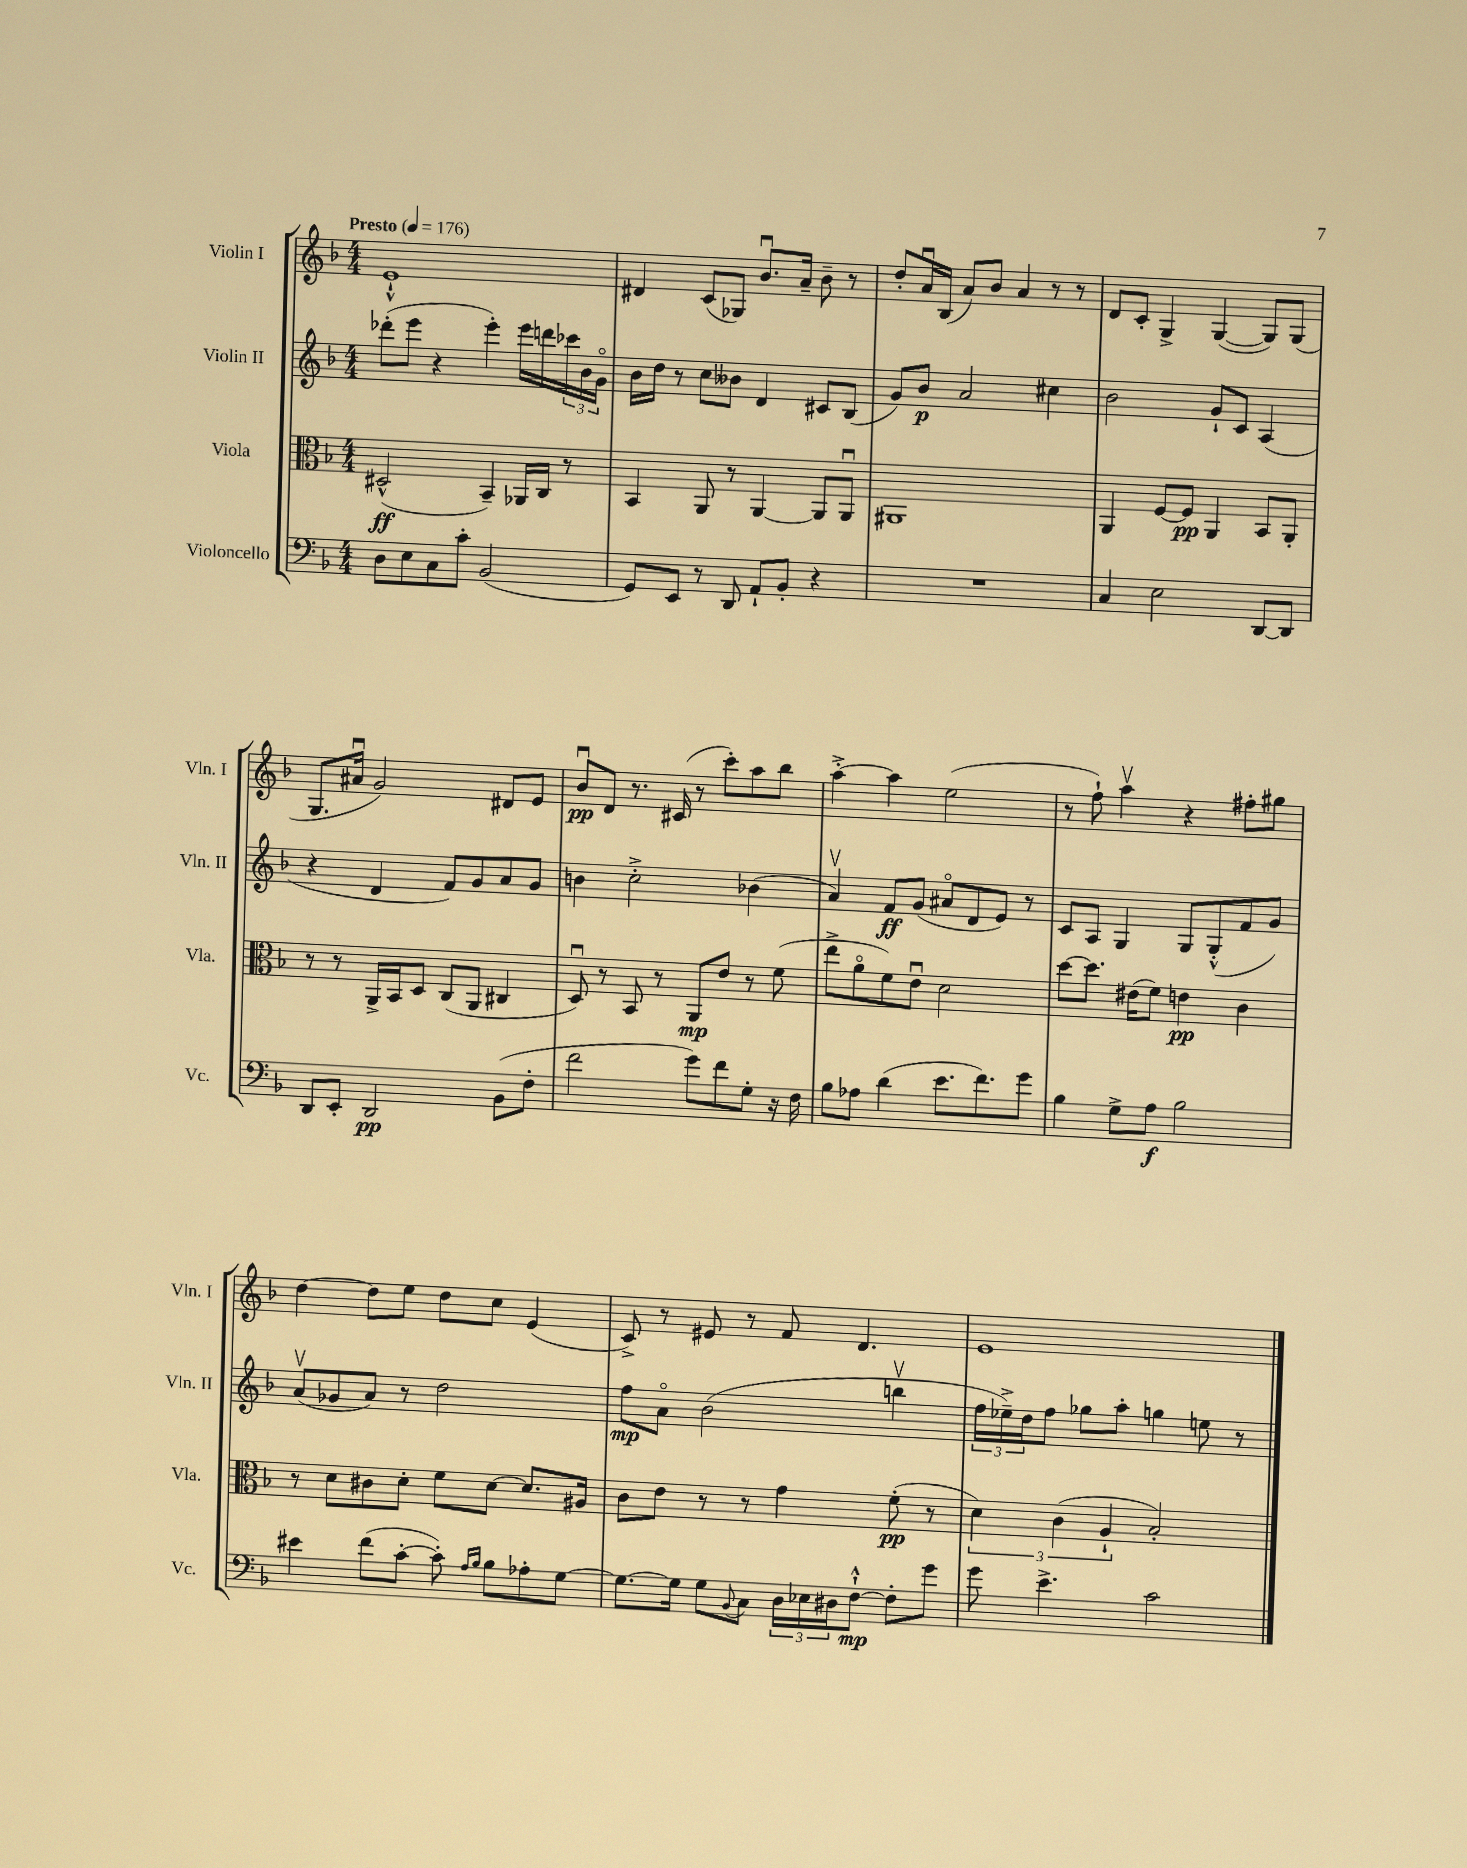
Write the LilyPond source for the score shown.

<<
\new StaffGroup <<
\new Staff = "s0" \with { instrumentName = "Violin I" shortInstrumentName = "Vln. I" } {
    \clef treble \key f \major \numericTimeSignature \time 4/4 \tempo "Presto" 4 = 176
    e'1-!-^ |
    dis'4 c'8( ges8) bes'8.\downbow a'16-- bes'8-- r8 |
    d''8-. a'16\downbow bes16( a'8) bes'8 a'4 r8 r8 |
    d'8 c'8-. g4-> g4~( g8) g8( |
    g8. ais'16\downbow g'2) dis'8 e'8 |
    bes'8\downbow\pp d'8 r8. cis'16( r8 c'''8-.) a''8 bes''8 |
    a''4~-.-> a''4 e''2( |
    r8 f''8-!) a''4\upbow r4 fis''8-. gis''8 |
    d''4~ d''8 e''8 d''8 c''8 e'4( |
    c'8->) r8 eis'8 r8 f'8 d'4. |
    e'1 \bar "|." |
}
\new Staff = "s1" \with { instrumentName = "Violin II" shortInstrumentName = "Vln. II" } {
    \clef treble \key f \major \numericTimeSignature \time 4/4
    des'''8-.( e'''8 r4 e'''4-.) e'''16 d'''16 \tuplet 3/2 { ces'''16 bes'16 g'16\flageolet } |
    bes'16 d''16 r8 c''8 beses'8 d'4 cis'8 bes8( |
    g'8) bes'8\p a'2 cis''4 |
    bes'2 g'8-! c'8 a4( |
    r4 d'4 f'8) g'8 a'8 g'8 |
    b'4 c''2-.-> bes'4( |
    a'4\upbow) f'8\ff g'8( ais'8\flageolet d'8 e'8) r8 |
    c'8 a8 g4 g8 g8-.-^( f'8 g'8) |
    a'8\upbow( ges'8 a'8) r8 d''2 |
    f''8\mp a'8\flageolet bes'2( b''4\upbow |
    \tuplet 3/2 { f''16 ees''16--->) d''16 } f''8 ges''8 a''8-. g''4 e''8 r8 \bar "|." |
}
\new Staff = "s2" \with { instrumentName = "Viola" shortInstrumentName = "Vla." } {
    \clef alto \key f \major \numericTimeSignature \time 4/4
    dis2-^\ff( bes,4--) aes,16 c16 r8 |
    bes,4 a,8 r8 a,4~ a,8 a,8\downbow |
    ais,1 |
    a,4 f8~ f8\pp a,4 bes,8 a,8-. |
    r8 r8 a,16-> bes,16 d8 c8( a,8 cis4 |
    d8\downbow) r8 bes,8 r8 a,8\mp e'8 r8 f'8( |
    e''8-> a'8\flageolet f'8) e'8\downbow d'2 |
    d''8~ d''8. eis'16( f'8) e'4\pp c'4 |
    r8 d'8 cis'8 d'8-. f'8 d'8~ d'8. ais16 |
    c'8 e'8 r8 r8 g'4 f'8-.\pp( r8 |
    \tuplet 3/2 { d'4) c'4( a4-! } bes2-.) \bar "|." |
}
\new Staff = "s3" \with { instrumentName = "Violoncello" shortInstrumentName = "Vc." } {
    \clef bass \key f \major \numericTimeSignature \time 4/4
    d8 e8 c8 c'8-. bes,2( |
    g,8) e,8 r8 d,8 a,8-! bes,8-. r4 |
    R1 |
    c4 e2 d,8~ d,8 |
    d,8 e,8-. d,2\pp bes,8( f8-. |
    f'2 g'8) f'8 g8-. r16 f16 |
    bes8 aes8 d'4( e'8. f'8.) g'8 |
    bes4 g8-> a8\f bes2 |
    eis'4 f'8( c'8~-. c'8-.) \grace { a16 bes16 } bes8 aes8-. g8~ |
    g8.~ g16 g8 \appoggiatura { bes,8 } c8 \tuplet 3/2 { d16 ees16 dis16 } f8~-!-^\mp f8-. g'8 |
    g'8 e'4.-> c'2 \bar "|." |
}
>>
>>
\layout { \context { \Score \remove "Bar_number_engraver" } }
